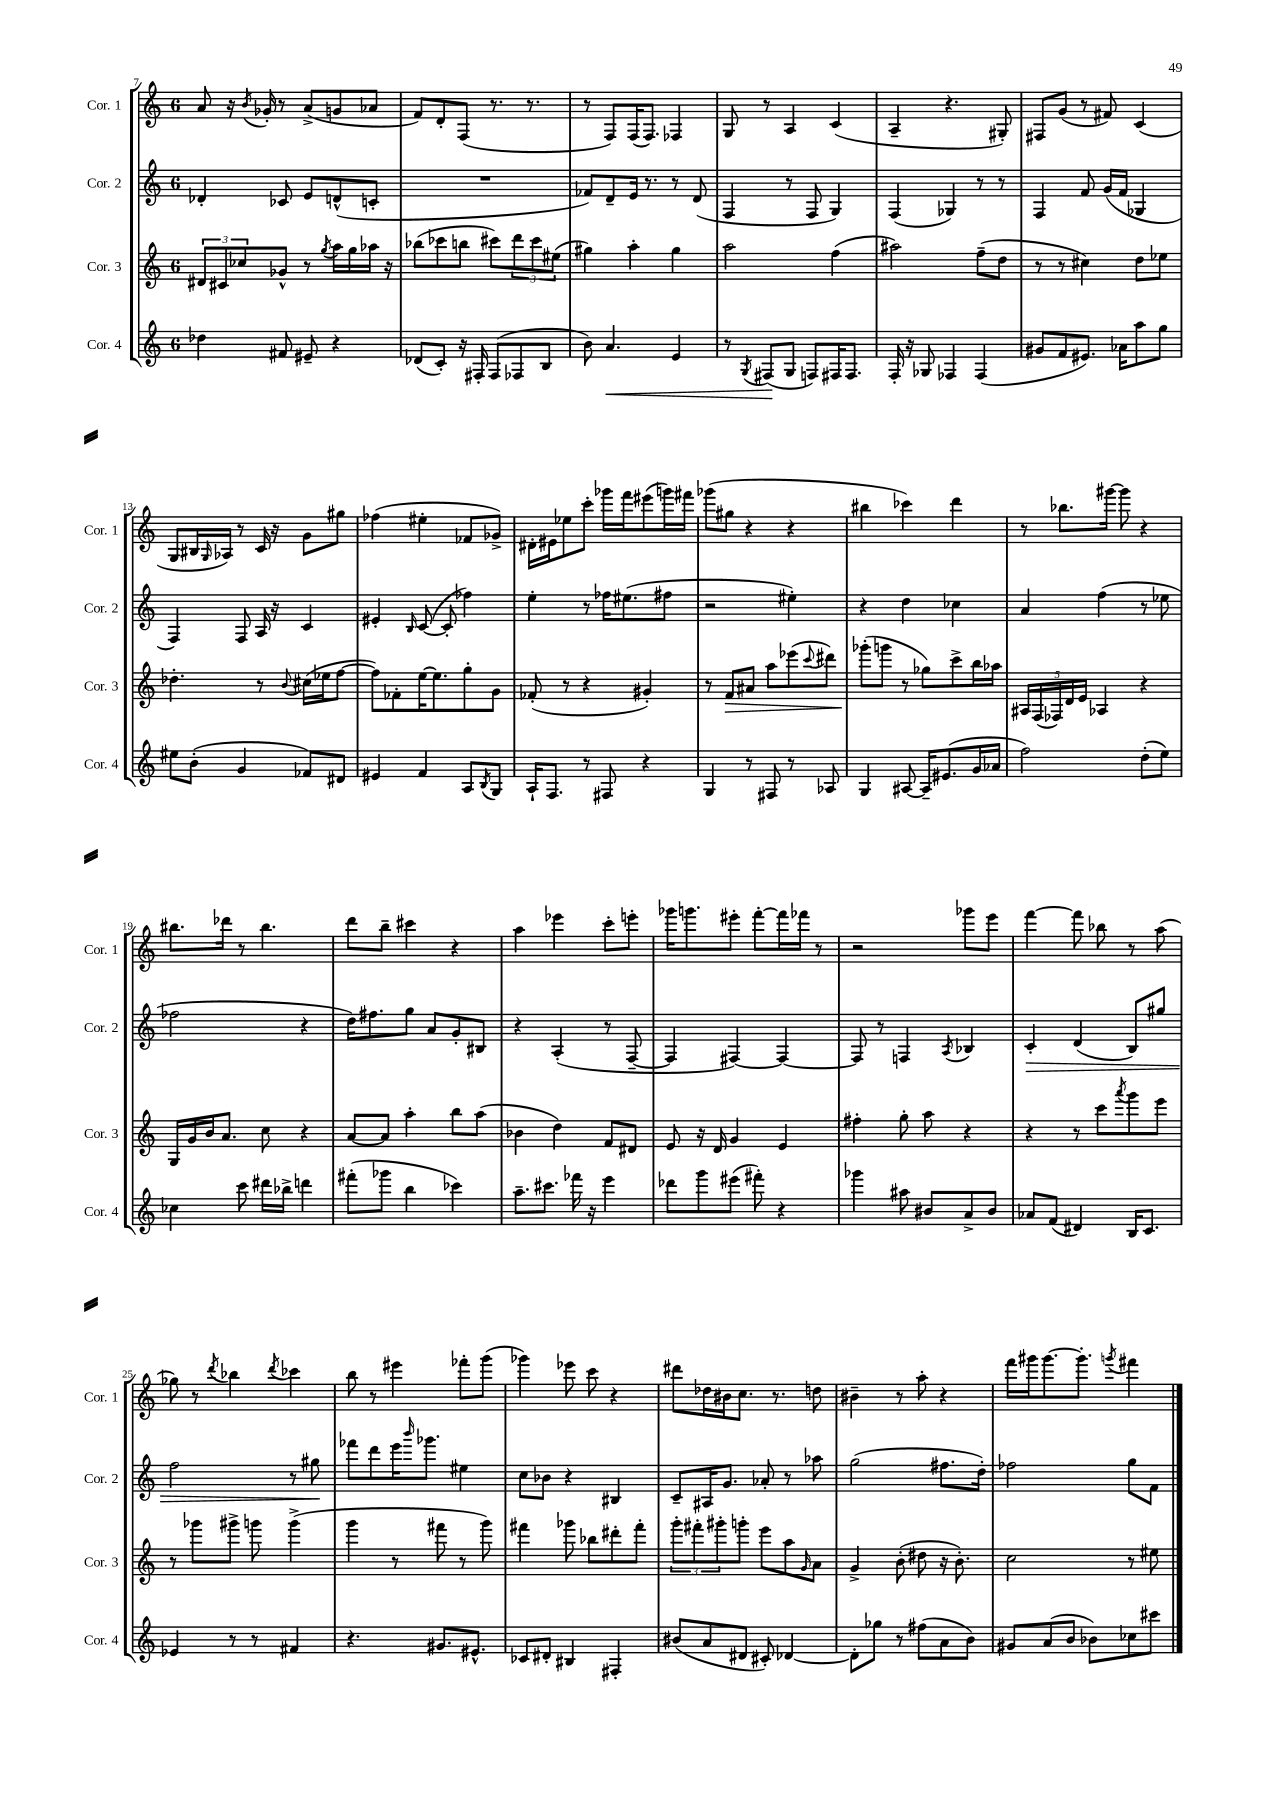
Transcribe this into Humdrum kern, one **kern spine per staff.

**kern	**kern	**kern	**kern
*staff4	*staff3	*staff2	*staff1
*clefG2	*clefG2	*clefG2	*clefG2
*k[]	*k[]	*k[]	*k[]
*M6/8	*M6/8	*M6/8	*M6/8
4dd-	12d#	4d-'	8a
.	12c#	.	.
.	.	.	16r
.	12cc-	.	.
.	.	.	8qb
.	.	.	16g-'
8f#	8g-^^	8c-	8r
8e#~	8r	8e	(8a^
.	8qgg	.	.
4r	16aa	(8d^^	8g
.	16gg	.	.
.	16aa-	8c'	8a-
.	16r	.	.
=	=	=	=
(8d-	(8bb-	2.r	8f)
8c')	8ccc-	.	8d'
16r	8bb	.	(8F
16F#'	.	.	.
(8F#	8ccc#)	.	8.r
8F-	12ddd	.	.
.	.	.	8.r
.	12ccc#	.	.
8B	.	.	.
.	(12ee#	.	.
=	=	=	=
8b)	4gg#)	8f-)	8r
4.a	.	8d~	8F)
.	4aa'	16e	(16F
.	.	8.r	8.F)
4e	4gg#	8r	4F-
.	.	(8d	.
=	=	=	=
8r	2aa	4F	8G
8qG	.	.	.
(8F#	.	.	8r
8G	.	8r	4A
8F)	.	8F	.
16F#	(4ff	4G)	(4c
8.F#	.	.	.
=	=	=	=
16F'	2aa#)	(4F	4A~
16r	.	.	.
8G-	.	.	.
4F-	.	4G-)	4.r
(4F-	(8ff~	8r	.
.	8dd	8r	8G#')
=	=	=	=
8g#	8r	4F	8F#
8f	8r	.	(8g
8.e#)	4cc#)	8f	8r
.	.	(16g	8f#)
16a-	.	16f	.
8aa	8dd	4G-	(4c
8gg	8ee-	.	.
=	=	=	=
8ee#	4.dd-'	4F)	8G
(8b'	.	.	16B#
.	.	.	16qqG
.	.	.	16A-)
4g	.	8F	8r
.	8r	16A	16c
.	.	16r	16r
.	8qqb	.	.
8f-)	(16cc#	4c	8g
.	16ee-	.	.
8d#	[8ff	.	8gg#
=	=	=	=
4e#	8ff])	4e#'	(4ff-
.	8f-'	.	.
.	.	16qqB	.
4f	[16ee	([8c	4ee#'
.	8.ee]	.	.
.	.	8c']	.
8A	8gg'	4ff-)	8f-
8qB	.	.	.
8G	8g	.	8g-^)
=	=	=	=
16A`	(8f-'	4ee'	16d#'
8.F	.	.	16e#
.	8r	.	8ee-
8r	4r	8r	8ccc'
8F#	.	16ff-	16ggg-
.	.	(8.ee#	16fff
4r	4g#')	.	(8eee#
.	.	8ff#	16ggg)
.	.	.	16fff#
=	=	=	=
4G	8r	2r	(8ggg-
.	8f	.	8gg#
8r	8a#	.	4r
8F#	8aa	.	.
8r	(8eee-	4ee#')	4r
.	8qqccc	.	.
8A-	8ddd#)	.	.
=	=	=	=
4G	(8ggg-'	4r	4bb#
.	8ggg	.	.
[8A#	8r	4dd	4ccc-)
16A#~]	8gg-)	.	.
(8.e#	.	.	.
.	8ccc^	4cc-	4ddd
16g	16bb	.	.
16a-	16aa-	.	.
=	=	=	=
2ff)	20A#	4a	8r
.	(20F	.	.
.	20F-)	.	.
.	.	.	8.bb-
.	20d	.	.
.	20e	.	.
.	4A-	(4ff	.
.	.	.	[16ggg#
.	.	.	8ggg#]
(8dd'	4r	8r	4r
8ee)	.	8ee-	.
=	=	=	=
4cc-	16G	2ff-	8.bb#
.	16g	.	.
.	16b	.	.
.	8.a	.	16ddd-
8ccc	.	.	8r
16ddd#	8cc	.	4.bb#
16bb-^	.	.	.
4ddd	4r	4r	.
=	=	=	=
(8fff#'	[8a	16dd)	8ddd
.	.	8.ff#	.
8ggg-	8a]	.	8bb~
4bb	4aa'	8gg	4ccc#
.	.	8a	.
4ccc-)	8bb	8g'	4r
.	(8aa	8B#	.
=	=	=	=
8.aa~	4b-	4r	4aa
8.ccc#	.	.	.
.	4dd)	(4A'	4eee-
16fff-	.	.	.
16r	.	.	.
4eee	8f	8r	8ccc'
.	8d#	[8F~	8eee'
=	=	=	=
8ddd-	8e	4F]	16ggg-
.	.	.	8.ggg
8ggg	16r	.	.
.	16d	.	.
(8eee#	4g	[4F#)	8eee#'
8fff#')	.	.	[8fff'
4r	4e	4F#_	16fff]
.	.	.	16fff-
.	.	.	8r
=	=	=	=
4ggg-	4ff#'	8F#]	2r
.	.	8r	.
8aa#	8gg'	4F	.
8b#	8aa	.	.
.	.	8qA	.
8a^	4r	4B-	8ggg-
8b#	.	.	8eee
=	=	=	=
8a-	4r	4c'	[4fff
(8f	.	.	.
4d#)	8r	(4d	8fff]
.	8ccc	.	8bb-
.	8qaaa	.	.
16B	8ggg	8B)	8r
8.c	.	.	.
.	8eee	8gg#	(8aa
=	=	=	=
4e-	8r	2ff	8gg-)
.	8ggg-	.	8r
.	.	.	8qddd
8r	8ggg#^	.	4bb-
8r	8ggg	.	.
.	.	.	8qddd
4f#	(4ggg^	8r	4ccc-
.	.	8gg#	.
=	=	=	=
4.r	4ggg	8fff-	8bb
.	.	8ddd	8r
.	8r	16eee	4eee#
.	.	16qqbbb	.
.	.	8.ggg-	.
8.g#	8fff#	.	.
.	8r	4ee#	8fff-'
8.e#^^	.	.	.
.	8ggg)	.	(8ggg
=	=	=	=
8c-	4fff#	8cc	4ggg-)
8d#'	.	8b-	.
4B#	8ggg-	4r	8eee-
.	8bb-	.	8ccc
4F#'	8ddd#'	4B#	4r
.	8fff#'	.	.
=	=	=	=
(8b#	12ggg'	8c~	8ddd#
.	12fff#'	.	.
8a	.	16A#	16dd-
.	12ggg#'	.	.
.	.	8.g	16b#
8d#	8ggg'	.	8.cc
8c#')	8eee	8a-'	.
.	.	.	8.r
[4d-	8aa	8r	.
.	16qqg	.	.
.	8a	8aa-	8dd
=	=	=	=
8d-']	4g^	(2gg	4b#~
8gg-	.	.	.
8r	(8b'	.	8r
(8ff#	8dd#	.	8aa'
8a	16r	8.ff#	4r
.	8.b')	.	.
8b)	.	.	.
.	.	16dd')	.
=	=	=	=
8g#	2cc	2ff-	16fff
.	.	.	16ggg#
(8a	.	.	[8.ggg#
8b	.	.	.
.	.	.	8.ggg#']
8b-)	.	.	.
.	.	.	8qggg
8cc-	8r	8gg	4fff#
8ccc#	8ee#	8f	.
==	==	==	==
*-	*-	*-	*-
